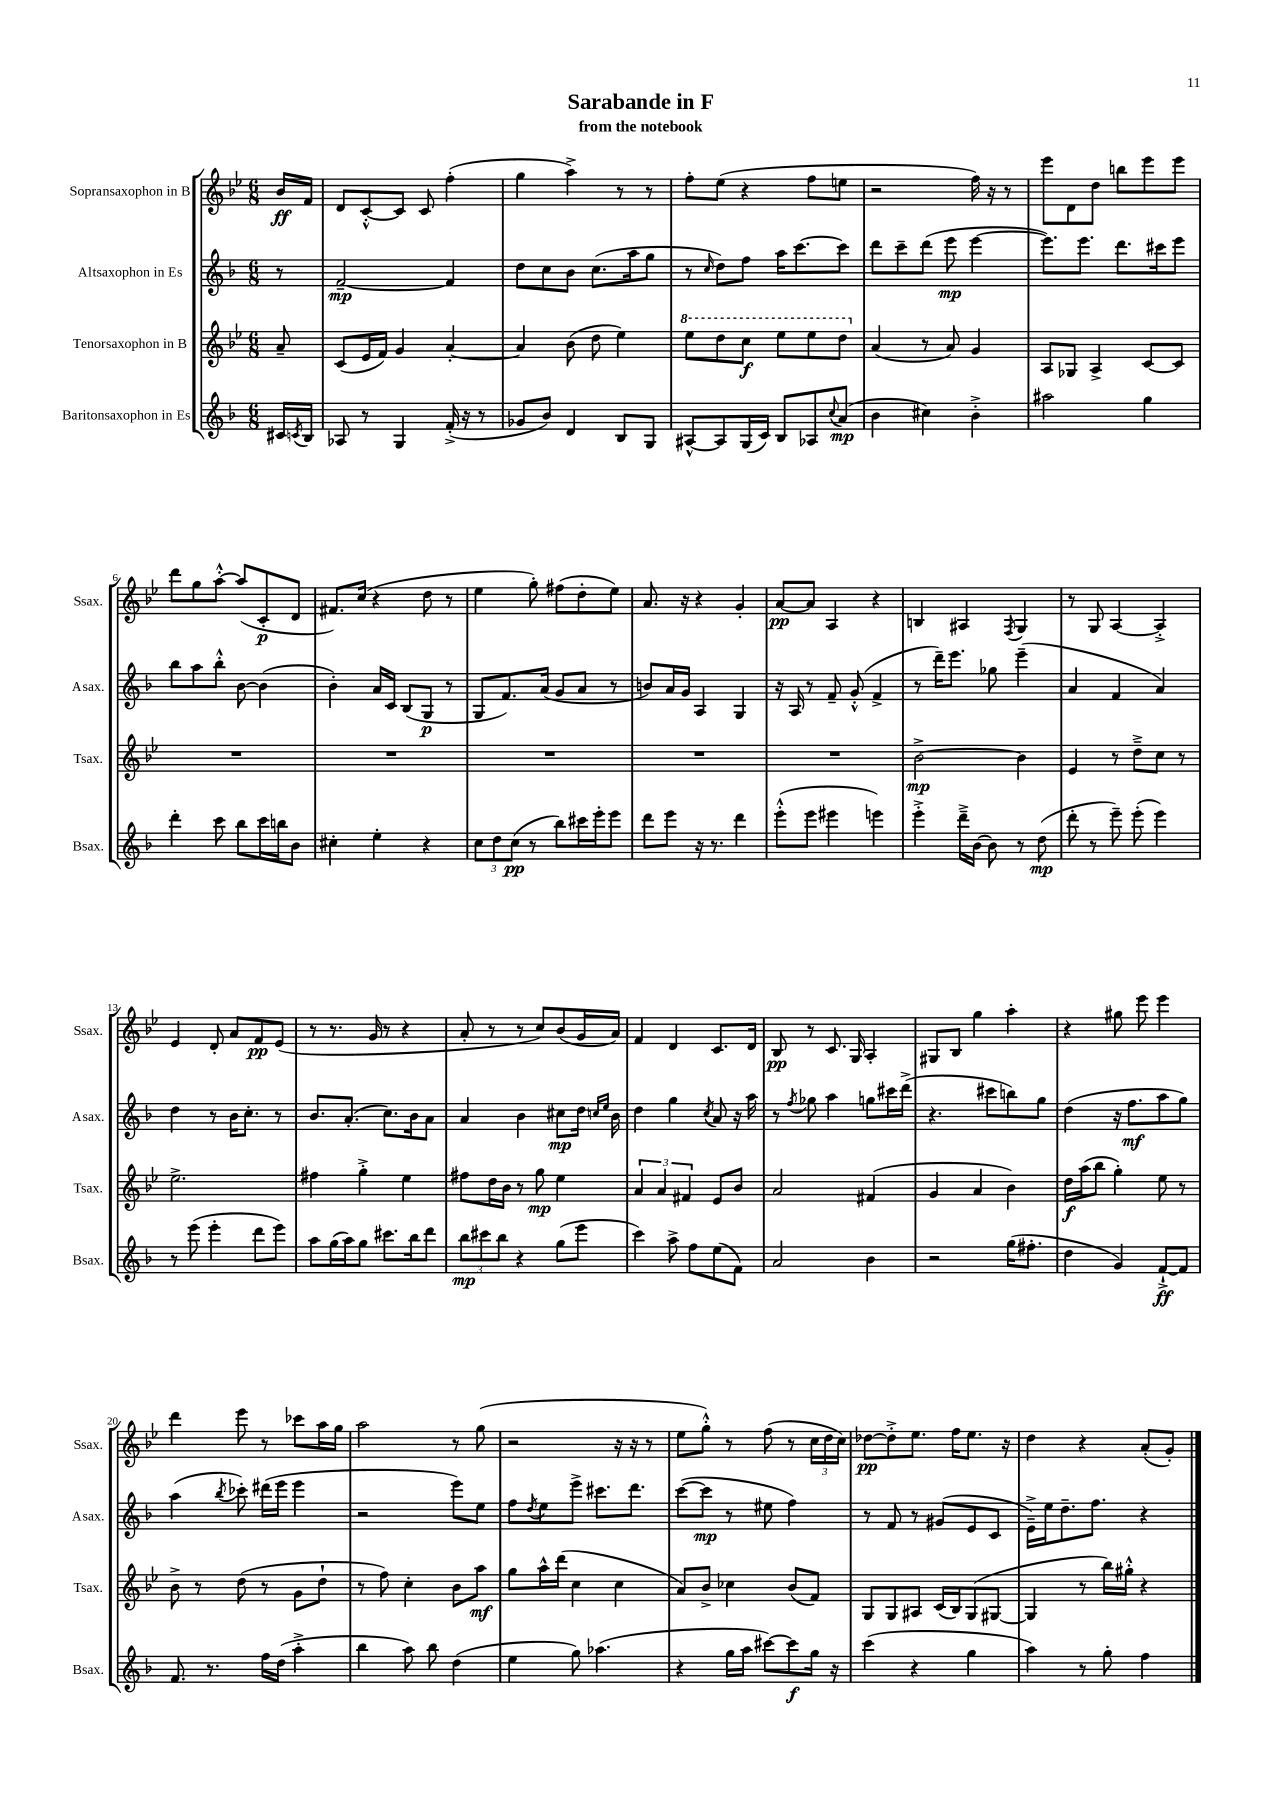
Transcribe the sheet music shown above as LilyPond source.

\header { title = "Sarabande in F" subtitle = "from the notebook" }
<<
\new StaffGroup <<
\new Staff = "s0" \with { instrumentName = "Sopransaxophon in B" shortInstrumentName = "Ssax." } {
    \clef treble \key bes \major \numericTimeSignature \time 6/8 \partial 8
    bes'16\ff f'16 |
    d'8 c'8~-.-^ c'8 c'8 f''4-.( |
    g''4 a''4->) r8 r8 |
    f''8-. ees''8( r4 f''8 e''8 |
    r2 f''16) r16 r8 |
    ees'''8 d'8 d''8 b''8 ees'''8 ees'''8 |
    d'''8 g''8 a''8~-.-^ a''8( c'8-.\p d'8 |
    fis'8.) c''16( r4 d''8 r8 |
    ees''4 g''8-.) fis''8( d''8-. ees''8) |
    a'8. r16 r4 g'4-. |
    a'8~\pp a'8 a4 r4 |
    b4 ais4 \acciaccatura { f8 } g4 |
    r8 g8 a4~ a4-.-> |
    ees'4 d'8-. a'8 f'8\pp ees'8( |
    r8 r8. g'16 r8 r4 |
    a'8-. r8 r8 c''8) bes'8( g'16 a'16) |
    f'4 d'4 c'8. d'16 |
    bes8\pp r8 c'8. g16 a4-. |
    gis8 bes8 g''4 a''4-. |
    r4 gis''8 ees'''8 ees'''4 |
    d'''4 ees'''8 r8 ces'''8 a''16 g''16 |
    a''2 r8 g''8( |
    r2 r16 r16 r8 |
    ees''8 g''8-.-^) r8 f''8( r8 \tuplet 3/2 { c''16 d''16 c''16) } |
    des''8~\pp des''8-.-> ees''8. f''16 ees''8. r16 |
    d''4 r4 a'8-.( g'8-.) \bar "|." |
}
\new Staff = "s1" \with { instrumentName = "Altsaxophon in Es" shortInstrumentName = "Asax." } {
    \clef treble \key f \major \numericTimeSignature \time 6/8 \partial 8
    r8 |
    f'2~--\mp f'4 |
    d''8 c''8 bes'8 c''8.( a''16 g''8 |
    r8 \grace { c''16 } d''8) f''8 a''16 c'''8.~ c'''8 |
    d'''8 c'''8-- d'''8( e'''8\mp e'''4~ |
    e'''8.) e'''8. d'''8. cis'''16 e'''8 |
    bes''8 a''8 bes''8-.-^ bes'8~ bes'4( |
    bes'4-.) a'16 c'16 bes8( g8\p r8 |
    g8 f'8.) a'16( g'8 a'8 r8 |
    b'8) a'16 g'16 a4 g4 |
    r16 a16 r8 f'8-- g'8-.-^( f'4-> |
    r8 d'''16--) e'''8. ges''8 e'''4--( |
    a'4 f'4 a'4) |
    d''4 r8 bes'16 c''8.-. r8 |
    bes'8. a'8.-.( c''8.) bes'16 a'8 |
    a'4 bes'4 cis''8\mp d''16 \grace { c''16 e''16 } bes'16 |
    d''4 g''4 \acciaccatura { c''8 } a'8 r16 a''16 |
    r8 \acciaccatura { f''8 } ges''8 a''4 g''8 cis'''16 d'''16->( |
    r4. cis'''8 b''8) g''8 |
    d''4( r16 f''8.\mf a''8 g''8) |
    a''4( \acciaccatura { bes''8 } ces'''8-.) dis'''16( e'''16 e'''4 |
    r2 e'''8) e''8 |
    f''8 \acciaccatura { d''8 } e''8 e'''8-> cis'''8. d'''8. |
    c'''8~( c'''8\mp r8 eis''8 f''4) |
    r8 f'8 r8 gis'8( e'8 c'8 |
    e'16--->) e''16 d''8.-- f''8. r4 \bar "|." |
}
\new Staff = "s2" \with { instrumentName = "Tenorsaxophon in B" shortInstrumentName = "Tsax." } {
    \clef treble \key bes \major \numericTimeSignature \time 6/8 \partial 8
    a'8-- |
    c'8( ees'16 f'16) g'4 a'4~-. |
    a'4 bes'8( d''8 ees''4) |
    \ottava #1 ees'''8 d'''8 c'''8\f ees'''8 ees'''8 d'''8 \ottava #0 |
    a'4( r8 a'8) g'4 |
    a8 ges8 a4-> c'8~ c'8 |
    R2. |
    R2. |
    R2. |
    R2. |
    R2. |
    bes'2~->\mp bes'4 |
    ees'4 r8 d''8---> c''8 r8 |
    ees''2.-> |
    fis''4 g''4-.-> ees''4 |
    fis''8 d''16 bes'16 r8 g''8\mp ees''4 |
    \tuplet 3/2 { a'4 a'4 fis'4 } ees'8 bes'8 |
    a'2 fis'4( |
    g'4 a'4 bes'4) |
    d''16\f a''16( bes''8 g''4-.) ees''8 r8 |
    bes'8-> r8 d''8( r8 g'8 d''8-! |
    r8 f''8) c''4-. bes'8 a''8\mf |
    g''8 a''16-^ d'''16( c''4 c''4 |
    a'8) bes'8-> ces''4 bes'8( f'8) |
    g8 g8 ais8 c'16( bes16) g8( gis8~ |
    gis4 r8 bes''16) gis''16-.-^ r4 \bar "|." |
}
\new Staff = "s3" \with { instrumentName = "Baritonsaxophon in Es" shortInstrumentName = "Bsax." } {
    \clef treble \key f \major \numericTimeSignature \time 6/8 \partial 8
    cis'16 \acciaccatura { c'8 } bes16 |
    aes8 r8 g4 f'16-.->( r16 r8 |
    ges'8 bes'8) d'4 bes8 g8 |
    ais8~-^ ais8 g16( c'16) bes8 aes8 \appoggiatura { c''8 } a'8\mp( |
    bes'4 cis''4) bes'4-.-> |
    ais''2 g''4 |
    d'''4-. c'''8 bes''8 c'''16 b''16 bes'8 |
    cis''4-. e''4-. r4 |
    \tuplet 3/2 { c''8 d''8 c''8\pp( } r8 bes''8) cis'''16 e'''16-. e'''8 |
    d'''8 e'''8 r16 r8. d'''4 |
    e'''8-.-^( e'''8 eis'''4 e'''4) |
    e'''4-.-> d'''16---> bes'16~ bes'8 r8 d''8\mp( |
    d'''8-. r8 e'''8--) e'''8-.( e'''4) |
    r8 e'''8( e'''4-. d'''8 e'''8) |
    a''8 g''16( a''16) g''8 cis'''8. bes''16 d'''8 |
    \tuplet 3/2 { bes''8\mp cis'''8 bes''8 } r4 g''8( e'''8 |
    c'''4) a''8-> f''8 e''8( f'8) |
    a'2 bes'4 |
    r2 g''16( fis''8.-. |
    d''4 g'4) f'8~-!->\ff f'8 |
    f'8. r8. f''16 d''16( a''4-.-> |
    bes''4 a''8) bes''8 d''4( |
    e''4 g''8) aes''4.( |
    r4 g''16 a''16 cis'''8~) cis'''8\f g''16 r16 |
    c'''4( r4 g''4 |
    a''4) r8 g''8-. f''4 \bar "|." |
}
>>
>>
